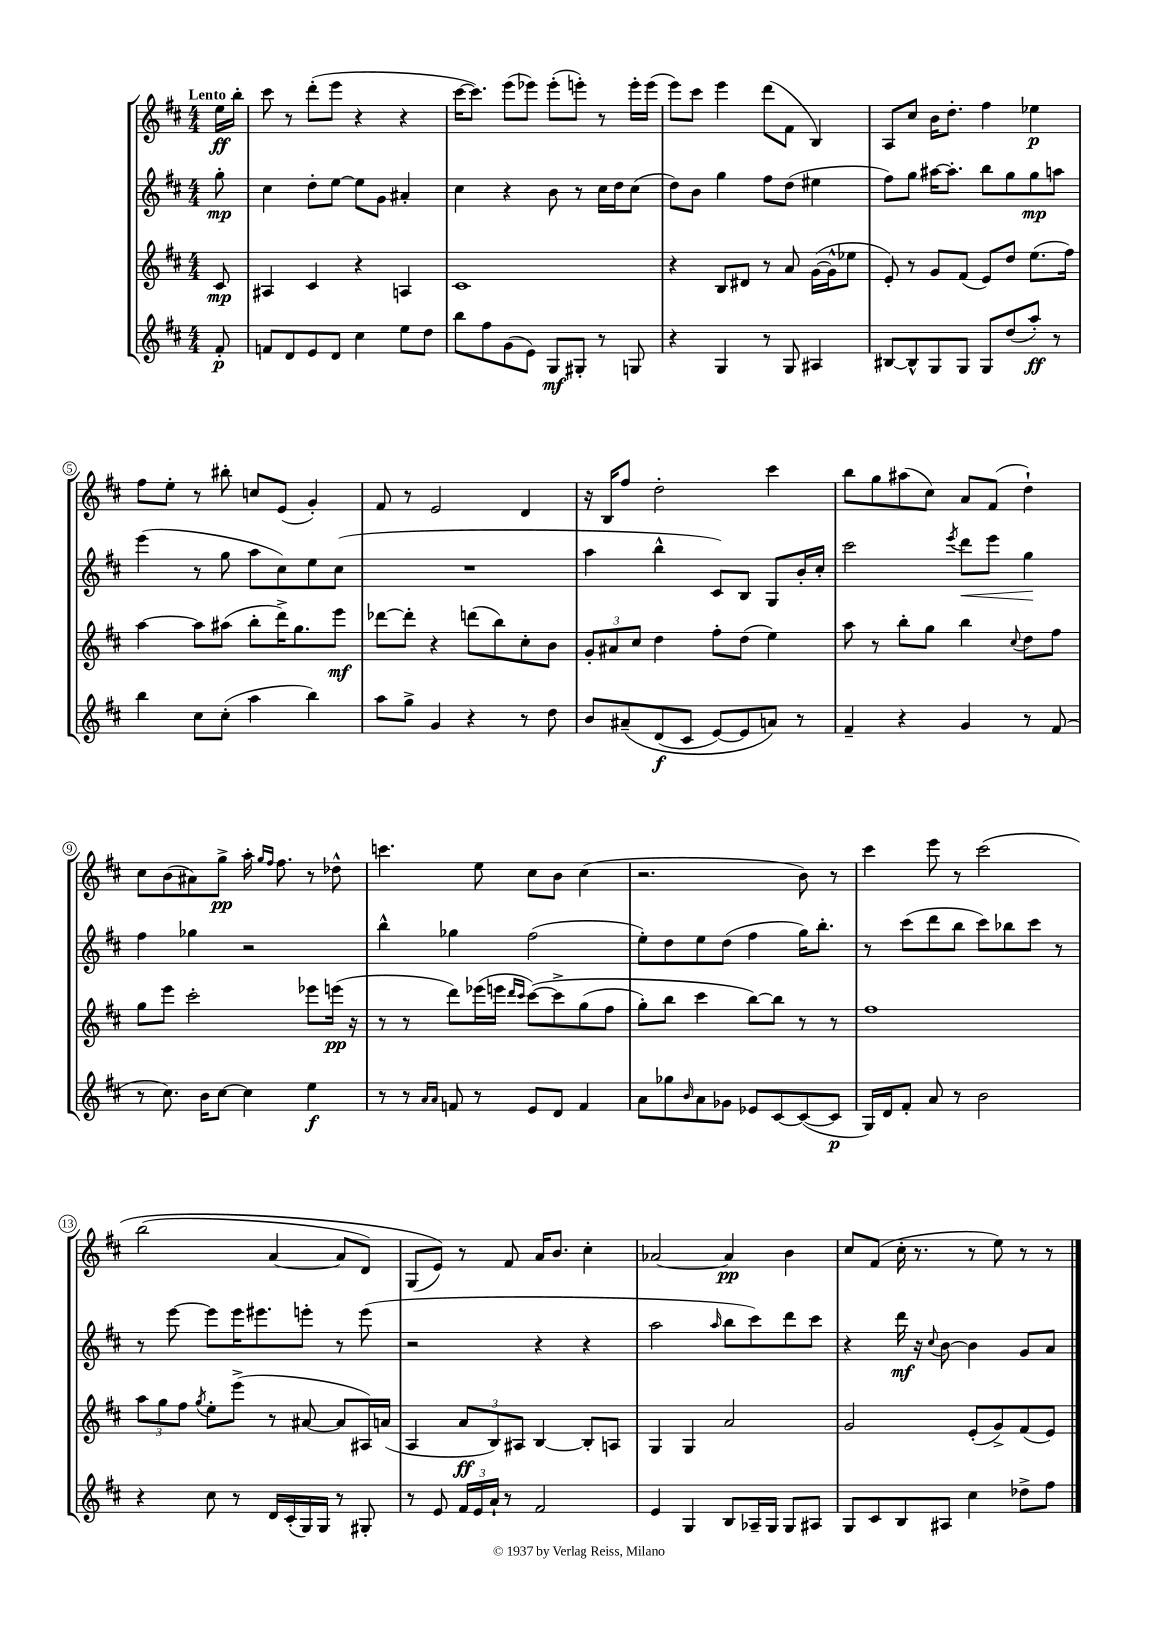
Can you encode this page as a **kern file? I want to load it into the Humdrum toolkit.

**kern	**kern	**kern	**kern
*staff4	*staff3	*staff2	*staff1
*clefG2	*clefG2	*clefG2	*clefG2
*k[f#c#]	*k[f#c#]	*k[f#c#]	*k[f#c#]
*M4/4	*M4/4	*M4/4	*M4/4
8f#'	8c#	8gg'	16ee
.	.	.	16bb'
=	=	=	=
8f	4A#	4cc#	8ccc#
8d	.	.	8r
8e	4c#	8dd'	(8ddd'
8d	.	[8ee	8eee
4cc#	4r	8ee]	4r
.	.	8g	.
8ee	4A	4a#'	4r
8dd	.	.	.
=	=	=	=
8bb	1c#	4cc#	[16ccc#
.	.	.	8.ccc#])
8ff#	.	.	.
(8g	.	4r	(8eee
8e)	.	.	8eee-)
8G	.	8b	(8eee-'
8G#'	.	8r	8eee')
8r	.	16cc#	8r
.	.	16dd	.
8G	.	(8cc#	16eee'
.	.	.	(16eee
=	=	=	=
4r	4r	8dd)	8eee)
.	.	8b	8ccc#
4G	8B	4gg	4eee
.	8d#	.	.
8r	8r	8ff#	(8ddd
8G	8a	(8dd	8f#
4A#	([16g	4ee#	4B)
.	16g^^]	.	.
.	8ee-	.	.
=	=	=	=
[8B#	8e')	8ff#)	8A
8B#^^]	8r	8gg	8cc#
8G	8g	[16aa#	16b
.	.	8.aa#']	8.dd'
8G	(8f#	.	.
8G	8e)	8bb	4ff#
(8dd	8dd	8gg	.
8aa')	(8.ee	8gg	4ee-
8r	.	8aa	.
.	16ff#)	.	.
=	=	=	=
4bb	[4aa	(4eee	8ff#
.	.	.	8ee'
8cc#	8aa]	8r	8r
(8cc#'	(8aa#	8gg	8bb#'
4aa	8bb'	8aa	8cc
.	16ddd^)	8cc#)	(8e
.	8.gg	.	.
4bb)	.	8ee	4g')
.	8eee	(8cc#	.
=	=	=	=
8aa	[8ddd-	1r	8f#
8gg^	8ddd-']	.	8r
4g	4r	.	2e
4r	(8ddd	.	.
.	8bb)	.	.
8r	8cc#'	.	4d
8dd	8b	.	.
=	=	=	=
8b	12g'	4aa	16r
.	.	.	16B
.	12a#	.	.
&(8a#~	.	.	8ff#
.	12cc#	.	.
(8d	4dd	4bb^^	2dd'
8c#	.	.	.
[8e)	8ff#'	8c#)	.
8e]	(8dd	8B	.
8a&)	4ee)	8G	4ccc#
8r	.	16b'	.
.	.	16cc#'	.
=	=	=	=
4f#~	8aa	2ccc#	8bb
.	8r	.	8gg
4r	8bb'	.	(8aa#
.	8gg	.	8cc#)
.	.	8qeee	.
4g	4bb	8ddd	8a
.	.	8eee	(8f#
.	8qqcc#	.	.
8r	8dd	4gg	4dd`)
(8f#	8ff#	.	.
=	=	=	=
8r	8gg	4ff#	8cc#
8.cc#)	8eee	.	(8b
.	2ccc#'	4gg-	8a#)
16b	.	.	.
[8cc#	.	.	8gg^
4cc#]	.	2r	16aa'
.	.	.	16qqgg
.	.	.	16qqff#
.	.	.	8.ff#
4ee	8eee-	.	8r
.	(16eee	.	8dd-^^
.	16r	.	.
=	=	=	=
8r	8r	4bb^^	4.ccc
8r	8r	.	.
16qqa	.	.	.
16qqa	.	.	.
8f	8ddd)	4gg-	.
8r	(16eee-	.	8ee
.	16eee	.	.
.	16qqddd	.	.
.	16qqccc#	.	.
8e	&([8ccc#)	(2ff#	8cc#
8d	8ccc#^]	.	8b
4f	(8gg	.	(4cc#
.	8ff#	.	.
=	=	=	=
8a	8gg')	8ee')	2.r
8gg-	8bb	8dd	.
16qqb	.	.	.
8a	4ccc#	8ee	.
8g-	.	(8dd	.
8e-	[8bb&)	4ff#	.
[8c#	8bb]	.	.
(8c#_	8r	16gg)	8b)
.	.	8.bb'	.
8c#]	8r	.	8r
=	=	=	=
16G)	1ff#	8r	4ccc#
16d	.	.	.
8f#'	.	(8ccc#	.
8a	.	8ddd	8eee
8r	.	8bb	8r
2b	.	8ccc#)	&(2ccc#
.	.	8bb-	.
.	.	8ccc#	.
.	.	8r	.
=	=	=	=
4r	12aa	8r	(2bb
.	12gg	.	.
.	.	[8eee	.
.	12ff#	.	.
.	8qgg	.	.
8cc#	8ee'	8eee]	.
8r	(8eee^	16eee	.
.	.	8.eee#	.
16d	8r	.	[4a
(16c#'	.	.	.
16G)	[8a#	8eee'	.
16G	.	.	.
8r	8a#]	8r	8a]
8G#'	16A#)	(8eee	8d)
.	(16a	.	.
=	=	=	=
8r	4A	2r	(8G
8e	.	.	8e)&)
24f#	12a	.	8r
24e	.	.	.
24a`	12B)	.	.
8r	.	.	8f#
.	12A#	.	.
2f#	[4B	4r	16a
.	.	.	8.b
.	8B']	4r	4cc#'
.	8A	.	.
=	=	=	=
4e	4G	2aa	[2a-
4G	4G	.	.
.	.	16qqaa	.
8B	2a	8bb	4a-]
16A-~	.	8ccc#)	.
16G	.	.	.
8G	.	8ddd	4b
8A#	.	8ccc#	.
=	=	=	=
8G	2g	4r	8cc#
8c#	.	.	(8f#
8B	.	16ddd	16cc#'
.	.	16r	8.r
.	.	8qqcc#	.
8A#	.	[8b	.
4cc#	(8e'	4b]	8r
.	8g^)	.	8ee)
8dd-^	(8f#	8g	8r
8ff#	8e)	8a	8r
==	==	==	==
*-	*-	*-	*-
